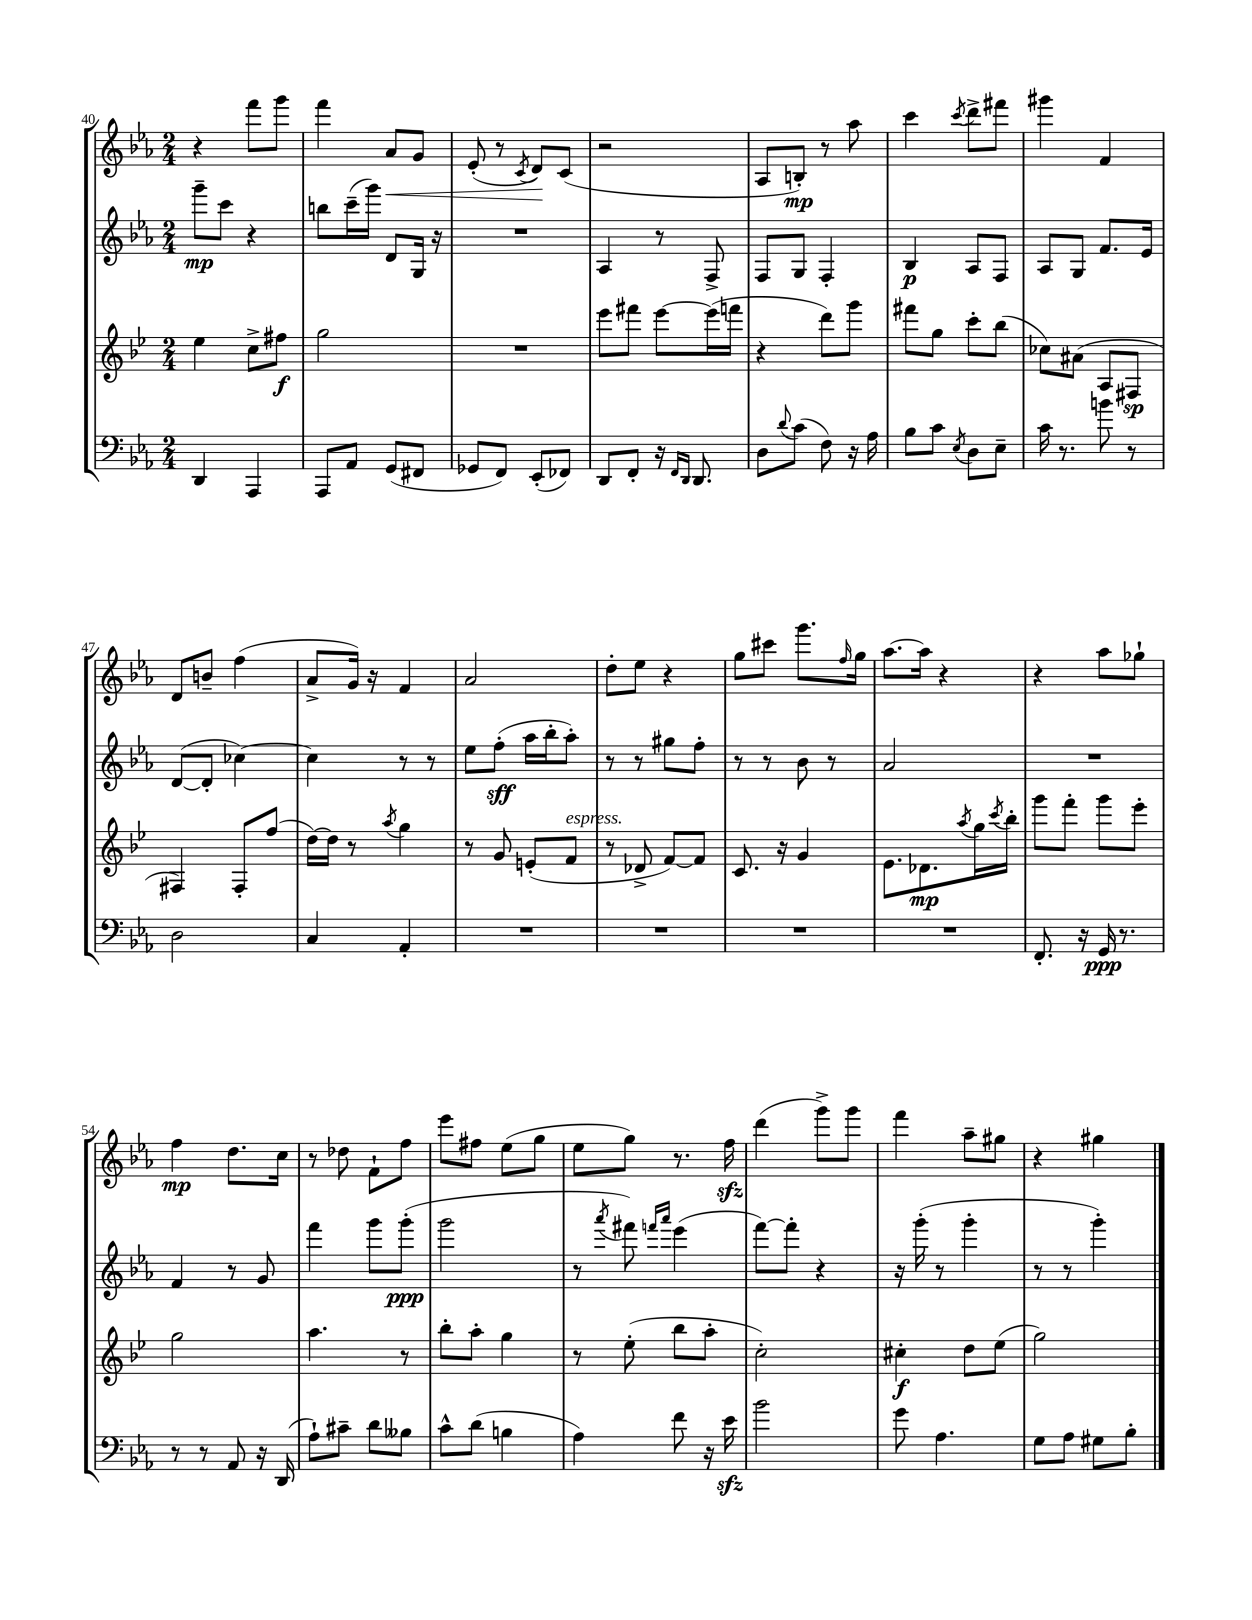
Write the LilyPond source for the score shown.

<<
\new StaffGroup <<
\new Staff = "s0" {
    \clef treble \key ees \major \numericTimeSignature \time 2/4
    r4 f'''8 g'''8 |
    f'''4 aes'8\< g'8 |
    ees'8-.( r8 \acciaccatura { c'8 } d'8\!) c'8( |
    r2 |
    aes8 b8-.\mp) r8 aes''8 |
    c'''4 \acciaccatura { c'''8 } d'''8-> fis'''8 |
    gis'''4 f'4 |
    d'8 b'8-- f''4( |
    aes'8-> g'16) r16 f'4 |
    aes'2 |
    d''8-. ees''8 r4 |
    g''8 cis'''8 g'''8. \grace { f''16 } g''16 |
    aes''8.~ aes''16 r4 |
    r4 aes''8 ges''8-! |
    f''4\mp d''8. c''16 |
    r8 des''8 f'8-! f''8 |
    ees'''8 fis''8 ees''8( g''8 |
    ees''8 g''8) r8. f''16\sfz |
    d'''4( g'''8->) g'''8 |
    f'''4 aes''8-- gis''8 |
    r4 gis''4 \bar "|." |
}
\new Staff = "s1" {
    \clef treble \key ees \major \numericTimeSignature \time 2/4
    g'''8--\mp c'''8 r4 |
    b''8 c'''16--( g'''16) d'8 g16 r16 |
    R2 |
    aes4 r8 f8-> |
    f8 g8 f4-. |
    bes4\p aes8 f8 |
    aes8 g8 f'8. ees'16 |
    d'8~( d'8-. ces''4~) |
    ces''4 r8 r8 |
    ees''8 f''8-.\sff( aes''16 bes''16-. aes''8-.) |
    r8 r8 gis''8 f''8-. |
    r8 r8 bes'8 r8 |
    aes'2 |
    R2 |
    f'4 r8 g'8 |
    f'''4 g'''8 g'''8-.\ppp( |
    g'''2 |
    r8 \acciaccatura { aes'''8 } fis'''8) \grace { f'''16 aes'''16 } ees'''4( |
    f'''8~) f'''8-. r4 |
    r16 g'''16-.( r8 g'''4-. |
    r8 r8 g'''4-.) \bar "|." |
}
\new Staff = "s2" {
    \clef treble \key bes \major \numericTimeSignature \time 2/4
    ees''4 c''8-> fis''8\f |
    g''2 |
    R2 |
    ees'''8 fis'''8 ees'''8~ ees'''16( f'''16 |
    r4 d'''8) g'''8 |
    fis'''8 g''8 c'''8-. bes''8( |
    ces''8) ais'8( a8 fis8\sp |
    fis4) fis8-. f''8( |
    d''16~) d''16 r8 \acciaccatura { a''8 } g''4 |
    r8 g'8 e'8-.( f'8^\markup { \italic "espress." } |
    r8 des'8-> f'8~) f'8 |
    c'8. r16 g'4 |
    ees'8. des'8.\mp \acciaccatura { a''8 } g''16 \acciaccatura { c'''8 } bes''16-. |
    g'''8 f'''8-. g'''8 ees'''8-. |
    g''2 |
    a''4. r8 |
    bes''8-. a''8-. g''4 |
    r8 ees''8-.( bes''8 a''8-. |
    c''2-.) |
    cis''4-.\f d''8 ees''8( |
    g''2) \bar "|." |
}
\new Staff = "s3" {
    \clef bass \key ees \major \numericTimeSignature \time 2/4
    d,4 aes,,4 |
    aes,,8 aes,8 g,8( fis,8 |
    ges,8 f,8) ees,8-.( fes,8) |
    d,8 f,8-. r16 \grace { f,16 d,16 } d,8. |
    d8 \appoggiatura { d'8 } c'8( f8) r16 aes16 |
    bes8 c'8 \acciaccatura { ees8 } d8 ees8-- |
    c'16 r8. b'8 r8 |
    d2 |
    c4 aes,4-. |
    R2 |
    R2 |
    R2 |
    R2 |
    f,8.-. r16 g,16\ppp r8. |
    r8 r8 aes,8 r16 d,16( |
    aes8-!) cis'8-- d'8 beses8 |
    c'8-^ d'8( b4 |
    aes4) f'8 r16 ees'16\sfz |
    bes'2 |
    g'8 aes4. |
    g8 aes8 gis8 bes8-. \bar "|." |
}
>>
>>
\layout { \context { \Score currentBarNumber = #40 } }
